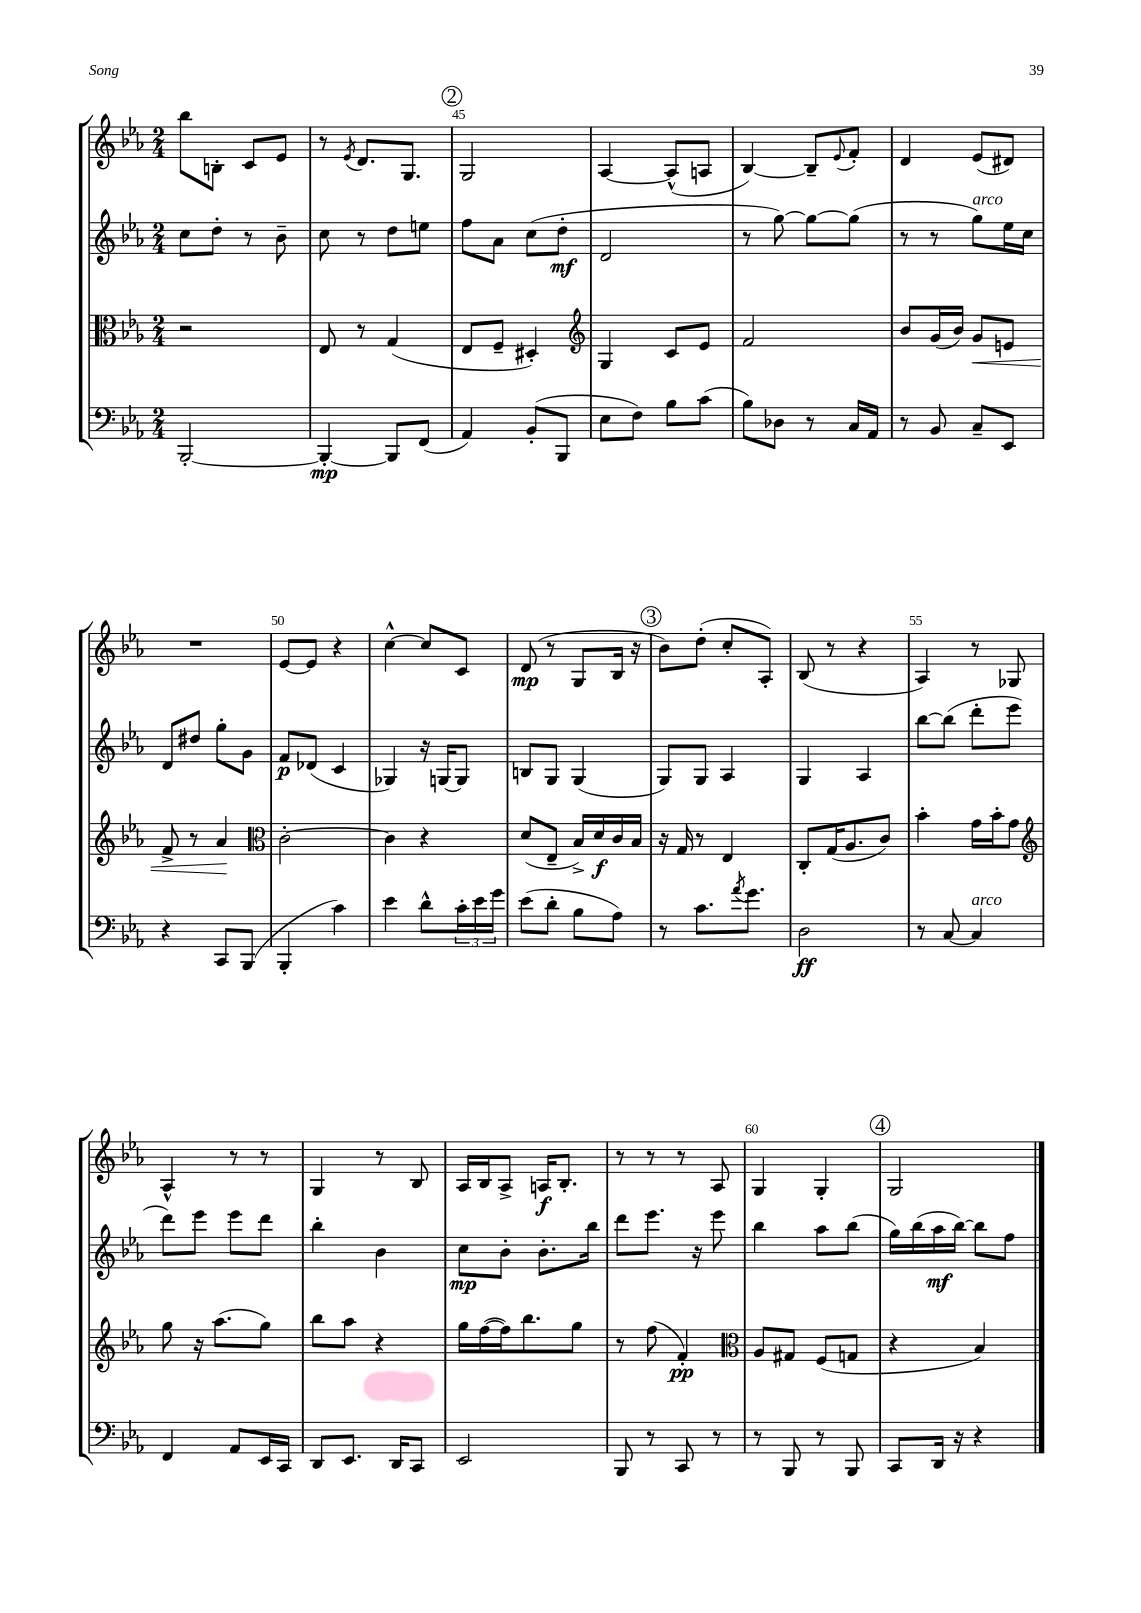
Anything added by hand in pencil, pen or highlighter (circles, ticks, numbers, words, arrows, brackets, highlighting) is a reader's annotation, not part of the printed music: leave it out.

**kern	**kern	**kern	**kern
*staff4	*staff3	*staff2	*staff1
*clefF4	*clefC3	*clefG2	*clefG2
*k[b-e-a-]	*k[b-e-a-]	*k[b-e-a-]	*k[b-e-a-]
*M2/4	*M2/4	*M2/4	*M2/4
[2BBB-'	2r	8cc	8bb-
.	.	8dd'	8B'
.	.	8r	8c
.	.	8b-~	8e-
=	=	=	=
4BBB-'_	8E-	8cc	8r
.	.	.	8qe-
.	8r	8r	8.d
8BBB-]	(4G	8dd	.
.	.	.	8.G
(8FF	.	8ee	.
=	=	=	=
4AA-)	8E-	8ff	2G
.	8F~	8a-	.
(8BB-'	4D#')	(8cc	.
8BBB-	.	8dd'	.
=	=	=	=
*	*clefG2	*	*
8E-	4G	2d	[4A-
8F)	.	.	.
8B-	8c	.	(8A-^^]
(8c	8e-	.	8A
=	=	=	=
8B-)	2f	8r	[4B-)
8D-	.	[8gg)	.
8r	.	8gg_	8B-~]
.	.	.	8qqe-
16C	.	(8gg]	8f'
16AA-	.	.	.
=	=	=	=
8r	8b-	8r	4d
8BB-	(16g	8r	.
.	16b-)	.	.
8C~	8g	8gg)	(8e-
8EE-	8e	16ee-	8d#)
.	.	16cc	.
=	=	=	=
4r	8f^	8d	2r
.	8r	8dd#	.
8CC	4a-	8gg'	.
(8BBB-	.	8g	.
=	=	=	=
*	*clefC3	*	*
4BBB-'	[2c'	8f	[8e-
.	.	(8d-	8e-]
4c)	.	4c	4r
=	=	=	=
4e-	4c]	4G-)	[4cc^^
8d^^	4r	16r	8cc]
.	.	[16G	.
24c'	.	8G]	8c
24e-	.	.	.
24g	.	.	.
=	=	=	=
(8e-	(8d	8B	(8d
8d'	8E-~	8G	8r
8B-	16B-^)	(4G	8G
.	16d	.	.
8A-)	16c	.	16B-
.	16B-	.	16r
=	=	=	=
8r	16r	8G)	8b-)
.	16G	.	.
8.c	8r	8G	(8dd'
.	4E-	4A-	8cc'
8qa-	.	.	.
8.g	.	.	.
.	.	.	8A-')
=	=	=	=
2D	8C'	4G	(8B-
.	(16G	.	8r
.	8.A-	.	.
.	.	4A-	4r
.	8c)	.	.
=	=	=	=
8r	4b-'	[8bb-	4A-)
[8C	.	(8bb-]	.
4C]	16g	8ddd'	8r
.	16b-'	.	.
.	8g	8eee-	8G-
=	=	=	=
*	*clefG2	*	*
4FF	8gg	8ddd)	4A-^^
.	16r	8eee-	.
.	(8.aa-	.	.
8AA-	.	8eee-	8r
16EE-	8gg)	8ddd	8r
16CC	.	.	.
=	=	=	=
8DD	8bb-	4bb-'	4G
8.EE-	8aa-	.	.
.	4r	4b-	8r
16DD	.	.	.
8CC	.	.	8B-
=	=	=	=
2EE-	16gg	8cc	16A-
.	([16ff	.	16B-
.	16ff])	8b-'	8A-^
.	8.bb-	.	.
.	.	8.b-'	16A
.	.	.	8.B-'
.	8gg	.	.
.	.	16bb-	.
=	=	=	=
8BBB-	8r	8ddd	8r
8r	(8ff	8.eee-	8r
8CC	4f')	.	8r
.	.	16r	.
8r	.	8eee-	8A-
=	=	=	=
*	*clefC3	*	*
8r	8A-	4bb-	4G
8BBB-	8G#	.	.
8r	(8F	8aa-	4G'
8BBB-	8G	(8bb-	.
=	=	=	=
8CC	4r	16gg)	2G
.	.	(16bb-	.
16DD	.	16aa-	.
16r	.	[16bb-)	.
4r	4B-)	8bb-]	.
.	.	8ff	.
==	==	==	==
*-	*-	*-	*-
